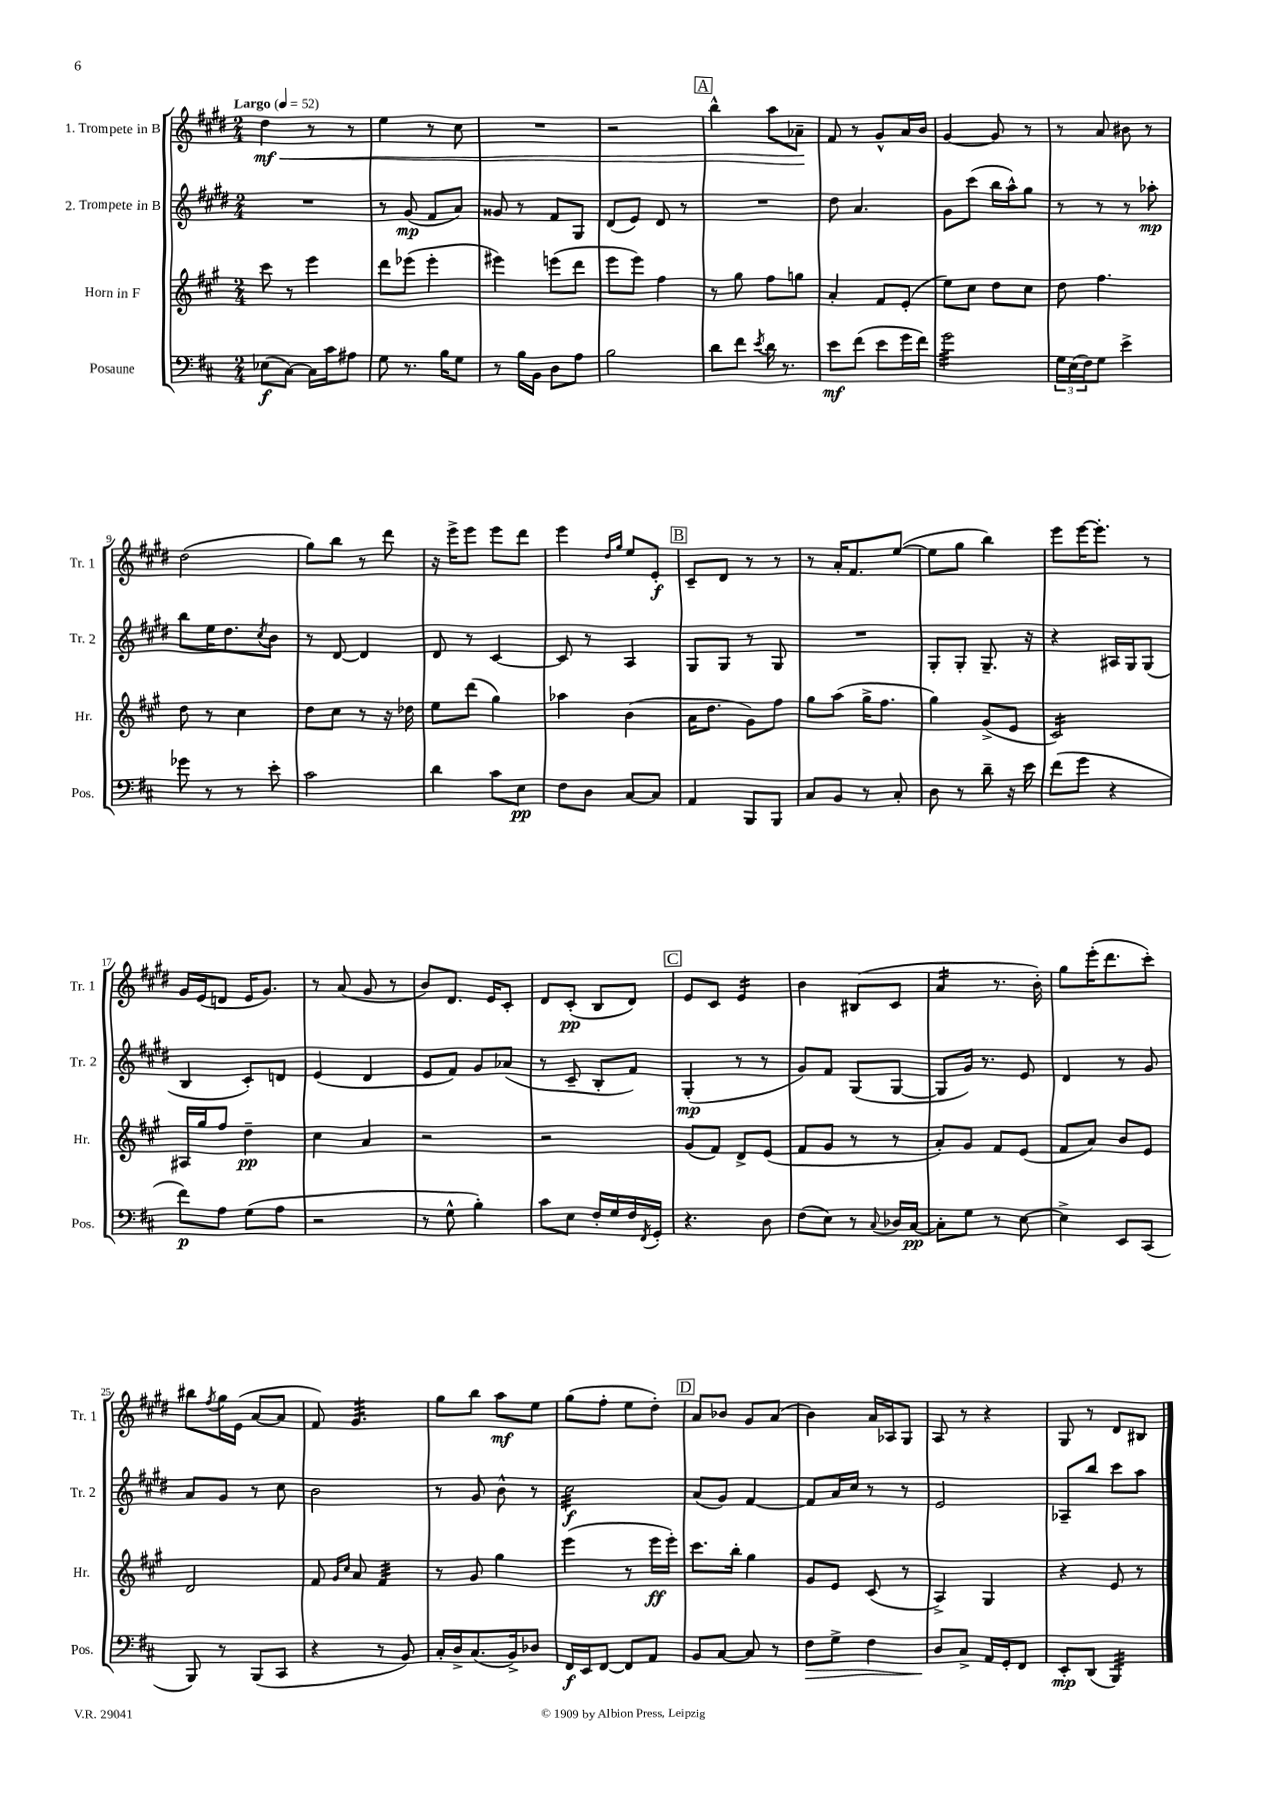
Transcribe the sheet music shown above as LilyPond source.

<<
\new StaffGroup <<
\new Staff = "s0" \with { instrumentName = "1. Trompete in B" shortInstrumentName = "Tr. 1" } {
    \clef treble \key e \major \numericTimeSignature \time 2/4 \tempo "Largo" 4 = 52
    dis''4\mf\< r8 r8 |
    e''4 r8 cis''8 |
    R2 |
    r2 |
    \mark \markup { \box "A" } b''4-^ a''8 aes'8--\! |
    fis'8 r8 gis'8-^ a'16 b'16 |
    gis'4~ gis'8 r8 |
    r8 a'8 bis'8 r8 |
    dis''2( |
    gis''8) b''8 r8 dis'''8 |
    r16 e'''16-> e'''8 e'''8 dis'''8 |
    e'''4 \grace { dis''16 gis''16 } e''8 e'8-.\f |
    \mark \markup { \box "B" } cis'8-- dis'8 r8 r8 |
    r8 a'16-. fis'8. e''8~( |
    e''8 gis''8 b''4) |
    e'''8 e'''16~ e'''8.-. r8 |
    gis'16 e'16( d'8 e'16 gis'8.) |
    r8 a'8( gis'8 r8 |
    b'8) dis'8. e'16 cis'8-. |
    dis'8 cis'8-.\pp( b8 dis'8) |
    \mark \markup { \box "C" } e'8 cis'8 e'4:16 |
    b'4 bis8( cis'8 |
    a'4:16 r8. b'16-.) |
    gis''8 e'''16-.( dis'''8. cis'''8-.) |
    bis''8 \acciaccatura { fis''8 } gis''16 e'16( a'8~ a'8 |
    fis'8) gis'4.:32 |
    gis''8 b''8 a''8\mf e''8 |
    gis''8( fis''8-. e''8 dis''8-.) |
    \mark \markup { \box "D" } a'8 bes'8 gis'8 a'8( |
    b'4) a'16 aes16 gis8 |
    a8 r8 r4 |
    gis8 r8 dis'8 bis8 \bar "|." |
}
\new Staff = "s1" \with { instrumentName = "2. Trompete in B" shortInstrumentName = "Tr. 2" } {
    \clef treble \key e \major \numericTimeSignature \time 2/4
    R2 |
    r8 gis'8\mp( fis'8 a'8) |
    gisis'8 r8 fis'8 gis8 |
    dis'8( e'8) dis'8 r8 |
    \mark \markup { \box "A" } R2 |
    dis''8 a'4. |
    gis'8 cis'''8( b''16 a''16-^) gis''8 |
    r8 r8 r8 aes''8-.\mp |
    b''8 e''16 dis''8. \acciaccatura { cis''8 } b'8 |
    r8 dis'8~ dis'4 |
    dis'8 r8 cis'4~ |
    cis'8 r8 a4 |
    \mark \markup { \box "B" } gis8 gis8 r8 gis8 |
    R2 |
    gis8-. gis8-. gis8.-- r16 |
    r4 ais16 gis16 gis8( |
    b4 cis'8-.) d'8 |
    e'4( dis'4 |
    e'8 fis'8) gis'8 aes'8( |
    r8 cis'8-- b8-. fis'8) |
    \mark \markup { \box "C" } gis4-.\mp( r8 r8 |
    gis'8) fis'8 gis8( gis8~ |
    gis8 gis'16) r8. e'8 |
    dis'4 r8 gis'8 |
    a'8 gis'8 r8 cis''8 |
    b'2 |
    r8 gis'8 b'8-^ r8 |
    cis''2:32\f |
    \mark \markup { \box "D" } a'8( gis'8) fis'4~ |
    fis'8 a'16 cis''16 r8 r8 |
    e'2 |
    aes8-- b''8 cis'''8 a''8 \bar "|." |
}
\new Staff = "s2" \with { instrumentName = "Horn in F" shortInstrumentName = "Hr." } {
    \clef treble \key a \major \numericTimeSignature \time 2/4
    cis'''8 r8 e'''4 |
    d'''8 ees'''8( ees'''4-. |
    eis'''4) e'''8( d'''8 |
    e'''8 e'''8) fis''4 |
    \mark \markup { \box "A" } r8 gis''8 fis''8 g''8 |
    a'4-. fis'8 e'8-.( |
    e''8) cis''8 d''8 cis''8 |
    d''8 fis''4. |
    d''8 r8 cis''4 |
    d''8 cis''8 r8 r16 des''16 |
    e''8 d'''8( gis''4) |
    aes''4 b'4( |
    \mark \markup { \box "B" } a'16 d''8. gis'8) fis''8 |
    gis''8 a''8( gis''16-> fis''8. |
    gis''4) gis'8->( e'8 |
    cis'2:16) |
    ais16 gis''16 fis''8 d''4--\pp |
    cis''4 a'4 |
    r2 |
    r2 |
    \mark \markup { \box "C" } gis'8( fis'8) d'8-> e'8( |
    fis'8 gis'8 r8 r8 |
    a'8-.) gis'8 fis'8 e'8( |
    fis'8 a'8) b'8 e'8 |
    d'2 |
    fis'8 \grace { gis'16 cis''16 } a'8 fis'4:32 |
    r8 gis'8 gis''4 |
    e'''4( r8 e'''16\ff e'''16-.) |
    \mark \markup { \box "D" } cis'''8. b''16-. gis''4 |
    gis'8 e'8 cis'8( r8 |
    a4->) gis4 |
    r4 e'8 r8 \bar "|." |
}
\new Staff = "s3" \with { instrumentName = "Posaune" shortInstrumentName = "Pos." } {
    \clef bass \key d \major \numericTimeSignature \time 2/4
    ees8\f( cis8~) cis16 cis'16 ais8 |
    g8 r8. b16 g8 |
    r8 b16 b,16 d8 a8 |
    b2 |
    \mark \markup { \box "A" } d'8 fis'8 \acciaccatura { e'8 } d'16 r8. |
    e'8\mf fis'8( e'8 g'16 fis'16) |
    g'2:32 |
    \tuplet 3/2 { g16 e16( fis16) } g8 e'4-> |
    ges'8 r8 r8 e'8-. |
    cis'2 |
    d'4 cis'8 e8\pp |
    fis8 d8 cis8~ cis8 |
    \mark \markup { \box "B" } a,4 b,,8 b,,8 |
    cis8 b,8 r8 cis8-. |
    d8 r8 d'8-- r16 e'16 |
    fis'8( g'8 r4 |
    fis'8\p) a8 g8( a8 |
    r2 |
    r8 g8-^ b4-.) |
    cis'8 e8 fis16-. g16 fis16 \acciaccatura { fis,8 } g,16-. |
    \mark \markup { \box "C" } r4. d8 |
    fis8( e8) r8 \appoggiatura { cis8 } des16 cis16~\pp |
    cis8-. g8 r8 e8~ |
    e4-> e,8 cis,8( |
    b,,8) r8 b,,8( cis,8 |
    r4 r8 b,8) |
    cis16-. d16-> cis8.( b,16->) des8 |
    fis,16\f e,16 fis,8~ fis,8 a,8 |
    \mark \markup { \box "D" } b,8 cis8~ cis8 r8 |
    fis8\> g8-> fis4 |
    d8\! cis8-> a,16 g,16-. fis,8 |
    e,8-.\mp d,8( b,,4:32) \bar "|." |
}
>>
>>
